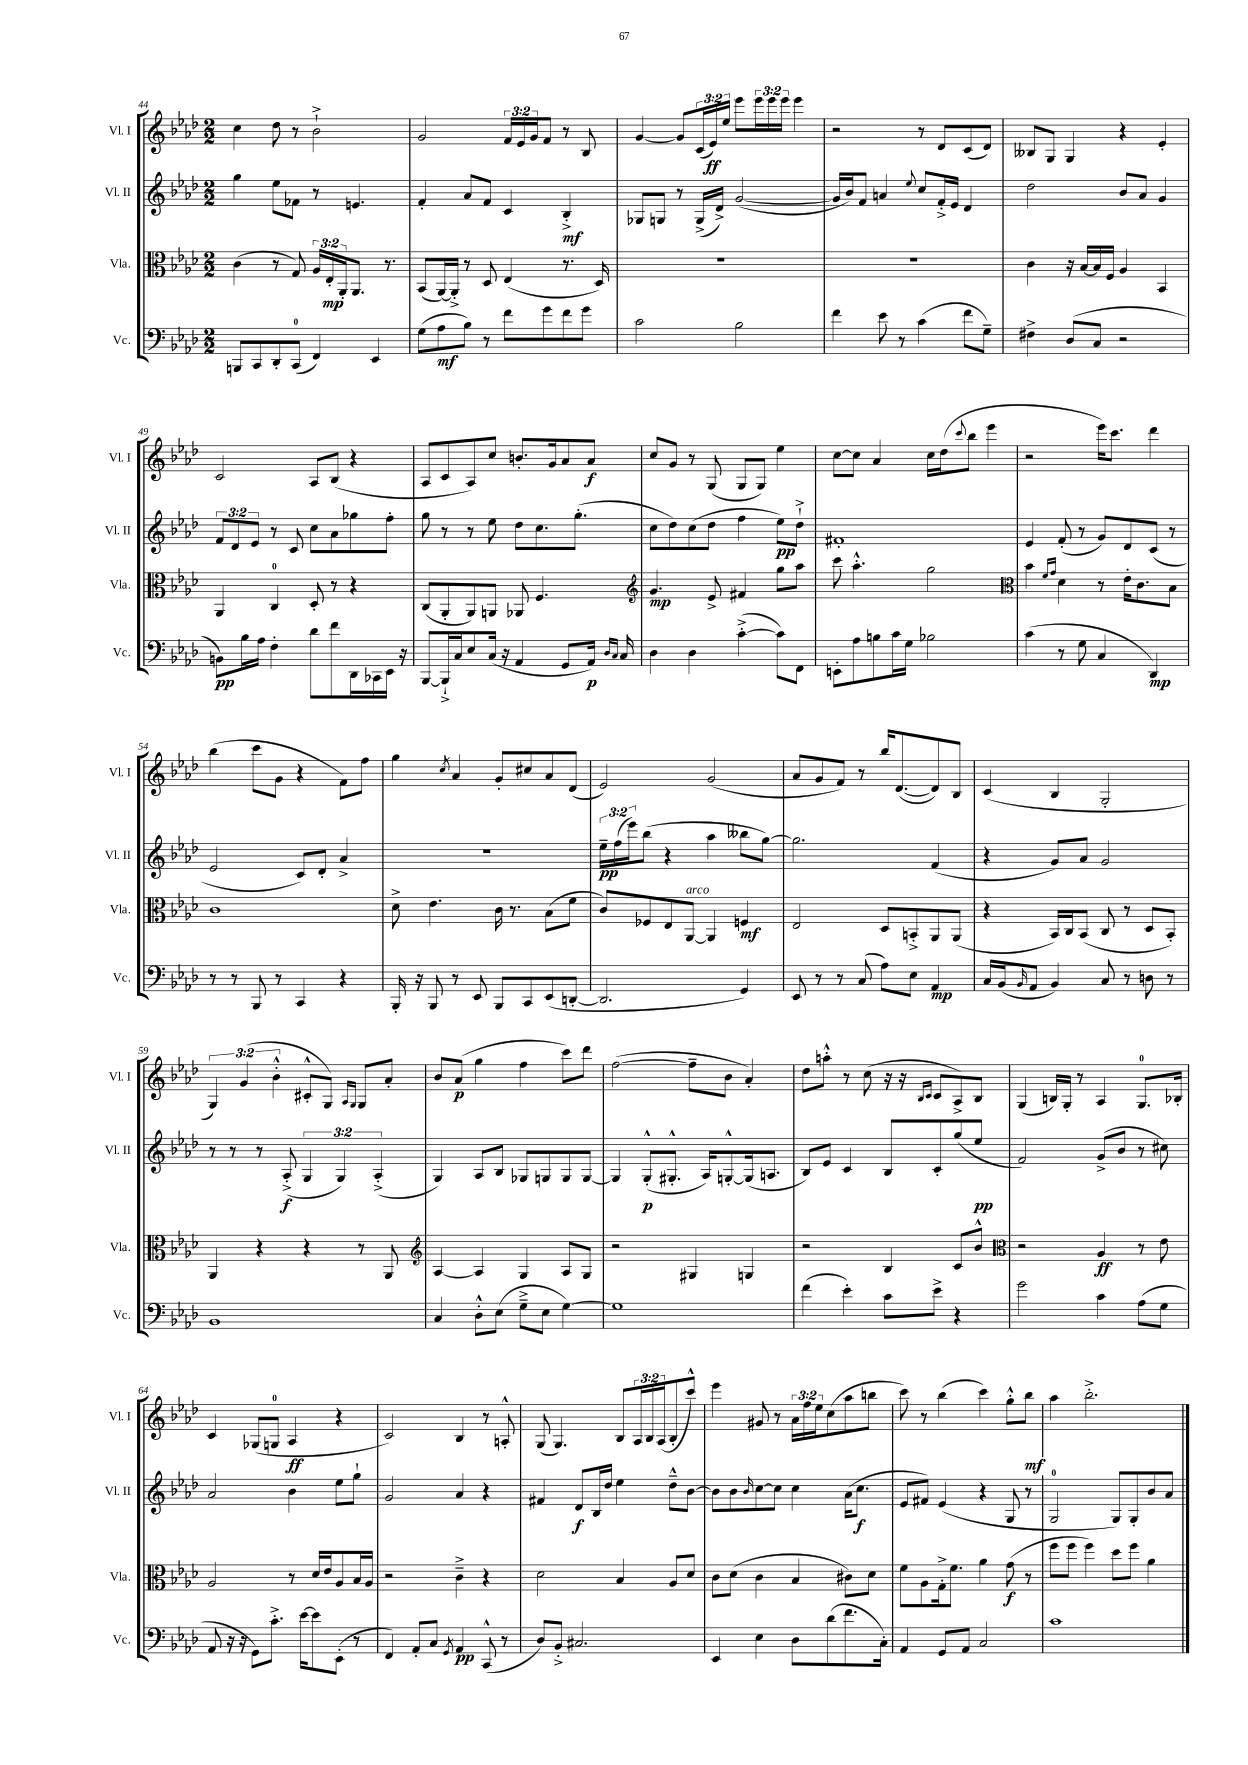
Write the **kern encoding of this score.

**kern	**dynam	**kern	**dynam	**kern	**dynam	**kern	**dynam
*part4	*part4	*part3	*part3	*part2	*part2	*part1	*part1
*staff4	*staff4	*staff3	*staff3	*staff2	*staff2	*staff1	*staff1
*I"Vc.	*	*I"Vla.	*	*I"Vl. II	*	*I"Vl. I	*
*I'Vc.	*	*I'Vla.	*	*I'Vl. II	*	*I'Vl. I	*
*clefF4	*	*clefC3	*	*clefG2	*	*clefG2	*
*k[b-e-a-d-]	*	*k[b-e-a-d-]	*	*k[b-e-a-d-]	*	*k[b-e-a-d-]	*
*M2/2	*	*M2/2	*	*M2/2	*	*M2/2	*
=44	=44	=44	=44	=44	=44	=44	=44
8BBBn/L	.	(4c\	.	4gg\	.	4cc\	.
8CC/	.	.	.	.	.	.	.
8DD-'/	.	8r	.	8ee-\L	.	8dd-\	.
(8CC/J	.	8G/)	.	8f-X\J	.	8r	.
4FF/)	.	24A-/LL	.	8r	.	2b-`^\	.
.	.	24E-'/	mp	.	.	.	.
.	.	24AA-'/J	.	.	.	.	.
.	.	8.AA-/J	.	4.en/	.	.	.
4EE-/	.	.	.	.	.	.	.
.	.	8.r	.	.	.	.	.
=45	=45	=45	=45	=45	=45	=45	=45
(8G\L	.	(8BB-/L	.	4f'/	.	2g/	.
8A-\	mf	[16AA-/L)	.	.	.	.	.
.	.	16AA-'^/JJ]	.	.	.	.	.
8B-\J)	.	8r	.	8a-/L	.	.	.
8r	.	8D-/	.	8f/J	.	.	.
8f\L	.	(4E-/	.	4c/	.	24f/LL	.
.	.	.	.	.	.	24e-/	.
.	.	.	.	.	.	24g/J	.
8g\	.	.	.	.	.	8f/J	.
8f\	.	8.r	.	4B-'^/	mf	8r	.
8g\J	.	.	.	.	.	8B-/	.
.	.	16D-/)	.	.	.	.	.
=46	=46	=46	=46	=46	=46	=46	=46
2c\	.	1r	.	8G-X/L	.	[4g/	.
.	.	.	.	8Gn/J	.	.	.
.	.	.	.	8r	.	8g/L]	.
.	.	.	.	(16G^/LL	.	(24c/L	.
.	.	.	.	.	.	24e-/)	ff
.	.	.	.	16d-^/JJ)	.	.	.
.	.	.	.	.	.	24ee-/JJ	.
2B-\	.	.	.	([2g/	.	8eee-\L	.
.	.	.	.	.	.	24eee-\L	.
.	.	.	.	.	.	24eee-\	.
.	.	.	.	.	.	24eee-\JJ	.
.	.	.	.	.	.	4eee-\	.
=47	=47	=47	=47	=47	=47	=47	=47
4f\	.	1r	.	16g/LL]	.	2r	.
.	.	.	.	16b-/J)	.	.	.
.	.	.	.	8f/J	.	.	.
8e-\	.	.	.	4an/	.	.	.
8r	.	.	.	.	.	.	.
.	.	.	.	8qqee-/	.	.	.
(4c\	.	.	.	8cc/L	.	8r	.
.	.	.	.	16f'^/L	.	8d-/L	.
.	.	.	.	16e-/JJ	.	.	.
8f\L	.	.	.	4d-/	.	(8c/	.
8G~\J)	.	.	.	.	.	8d-/J)	.
=48	=48	=48	=48	=48	=48	=48	=48
4F#X^\	.	4c\	.	2dd-\	.	8B--X/L	.
.	.	.	.	.	.	8G/J	.
(8D-/L	.	16r	.	.	.	4G/	.
.	.	[16B-/LL	.	.	.	.	.
8C/J	.	16B-/]	.	.	.	.	.
.	.	16F/JJ	.	.	.	.	.
2r	.	4A-/	.	8b-/L	.	4r	.
.	.	.	.	8a-/J	.	.	.
.	.	4BB-/	.	4g/	.	4e-'/	.
!!LO:LB:g=z
=49	=49	=49	=49	=49	=49	=49	=49
8BBn\L)	pp	4AA-/	.	12f/L	.	2c/	.
.	.	.	.	12d-/	.	.	.
16B-\L	.	.	.	.	.	.	.
.	.	.	.	12e-/J	.	.	.
16A-\JJ	.	.	.	.	.	.	.
4F'\	.	4C/	.	8r	.	.	.
.	.	.	.	8c/	.	.	.
8d-\L	.	8D-'/	.	8cc\L	.	8A-/L	.
8f\	.	8r	.	8a-\	.	(8B-/J	.
16DD-\L	.	4r	.	8gg-X\	.	4r	.
16CC-X\	.	.	.	.	.	.	.
16EE-\JJ	.	.	.	8ff'\J	.	.	.
16r	.	.	.	.	.	.	.
=50	=50	=50	=50	=50	=50	=50	=50
[8BBB-/L	.	(8C/L	.	8gg\	.	8A-/L	.
16BBB-`^/L]	.	8AA-'/	.	8r	.	8c/	.
16C/J	.	.	.	.	.	.	.
8E-/	.	8AA-/)	.	8r	.	8A-/)	.
(16C/Jk	.	8AAn/J	.	8ee-\	.	8cc/J	.
16r	.	.	.	.	.	.	.
4AA-/	.	8AA-X/	.	8dd-\L	.	8.bn'/L	.
.	.	4.F/	.	8.cc\	.	.	.
.	.	.	.	.	.	16g/k	.
8GG/L	.	.	.	.	.	8a-/	.
.	.	.	.	(8.gg'\J	.	.	.
16AA-/Jk)	p	.	.	.	.	8a-/J	f
16qqD-/LL	.	.	.	.	.	.	.
16qqC/JJ	.	.	.	.	.	.	.
16C/	.	.	.	.	.	.	.
=51	=51	=51	=51	=51	=51	=51	=51
*	*	*clefG2	*	*	*	*	*
4D-\	.	4.g/	mp	8cc\L	.	8cc/L	.
.	.	.	.	8dd-\)	.	8g/J	.
4D-\	.	.	.	(8cc\	.	8r	.
.	.	8e-^/	.	8dd-\J	.	(8G/	.
([4c'^\	.	4f#X/	.	4ff\	.	8G/L	.
.	.	.	.	.	.	8G/J)	.
8c\L])	.	8gg\L	.	8ee-\L)	pp	4ee-\	.
8FF\J	.	8aa-\J	.	8dd-`^\J	.	.	.
=52	=52	=52	=52	=52	=52	=52	=52
8EEn'\L	.	8ccc\	.	1f#X'	.	[8cc\L	.
8A-\	.	4.aa-'^^\	.	.	.	8cc\J]	.
8Bn\	.	.	.	.	.	4a-/	.
16c\L	.	.	.	.	.	.	.
16G\JJ	.	.	.	.	.	.	.
2B-X\	.	2gg\	.	.	.	16cc\LL	.
.	.	.	.	.	.	(16dd-\J	.
.	.	.	.	.	.	8qqccc/	.
.	.	.	.	.	.	8bb-\J	.
.	.	.	.	.	.	4eee-\	.
=53	=53	=53	=53	=53	=53	=53	=53
*	*	*clefC3	*	*	*	*	*
(4c\	.	4b-\	.	4e-/	.	2r	.
.	.	16qqf/LL	.	.	.	.	.
.	.	16qqg/JJ	.	.	.	.	.
8r	.	4d-\	.	(8f'/	.	.	.
8G\	.	.	.	8r	.	.	.
4C/	.	8r	.	8g/L)	.	16eee-\KL)	.
.	.	.	.	.	.	8.ccc\J	.
.	.	16e-'\KL	.	8d-/	.	.	.
.	.	8.c\	.	.	.	.	.
4DD-/)	mp	.	.	(8c/J	.	4ddd-\	.
.	.	8B-\J	.	8r	.	.	.
!!LO:LB:g=z
=54	=54	=54	=54	=54	=54	=54	=54
8r	.	1c	.	2e-/	.	(4bb-\	.
8r	.	.	.	.	.	.	.
8BBB-/	.	.	.	.	.	8ccc\L	.
8r	.	.	.	.	.	8g\J	.
4CC/	.	.	.	8c/L)	.	4r	.
.	.	.	.	8d-'/J	.	.	.
4r	.	.	.	4a-^/	.	8f\L)	.
.	.	.	.	.	.	8ff\J	.
=55	=55	=55	=55	=55	=55	=55	=55
16BBB-'/	.	8d-^\	.	1r	.	4gg\	.
16r	.	.	.	.	.	.	.
8BBB-/	.	4.e-\	.	.	.	.	.
.	.	.	.	.	.	8qcc/	.
8r	.	.	.	.	.	4a-/	.
8EE-/	.	.	.	.	.	.	.
8BBB-/L	.	16c\	.	.	.	8g'/L	.
.	.	8.r	.	.	.	.	.
8CC/	.	.	.	.	.	8cc#X/	.
(8EE-/	.	(8B-\L	.	.	.	8a-/	.
[8DDn'/J	.	8f\J	.	.	.	(8d-/J	.
=56	=56	=56	=56	=56	=56	=56	=56
2.DD/]	.	8c/L)	.	24ee-~\LL	pp	2e-/)	.
.	.	.	.	(24ff\	.	.	.
.	.	.	.	24eee-\J)	.	.	.
.	.	8F-X/	.	(8bb-\J	.	.	.
.	.	8E-/	.	4r	.	.	.
!	!	!LO:TX:a:i:t=arco	!	!	!	!	!
.	.	[8AA-/J	.	.	.	.	.
.	.	4AA-/]	.	4aa-\	.	(2g/	.
4GG/)	.	4Fn/	mf	8bb--X\L	.	.	.
.	.	.	.	[8gg\J)	.	.	.
=57	=57	=57	=57	=57	=57	=57	=57
8EE-/	.	2E-/	.	2.gg\]	.	8a-/L	.
8r	.	.	.	.	.	8g/	.
8r	.	.	.	.	.	8f/J)	.
(8C/	.	.	.	.	.	8r	.
8A-\L)	.	8D-/L	.	.	.	16bb-/KL	.
.	.	.	.	.	.	([8.d-/	.
8E-\J	.	8BBn'^/	.	.	.	.	.
4AA-/	mp	8AA-/	.	(4f/	.	8d-/])	.
.	.	(8AA-/J	.	.	.	8B-/J	.
=58	=58	=58	=58	=58	=58	=58	=58
16C/LL	.	4r	.	4r	.	(4c/	.
(16BB-/J	.	.	.	.	.	.	.
16qqBB-/	.	.	.	.	.	.	.
8AA-/J	.	.	.	.	.	.	.
4BB-/)	.	16BB-/LL)	.	8g/L)	.	4B-/	.
.	.	16C/J	.	.	.	.	.
.	.	(8BB-/J	.	8a-/J	.	.	.
8C/	.	8C/	.	2g/	.	2G'/	.
8r	.	8r	.	.	.	.	.
8Dn\	.	8D-/L	.	.	.	.	.
8r	.	8BB-'/J)	.	.	.	.	.
!!LO:LB:g=z
=59	=59	=59	=59	=59	=59	=59	=59
1BB-	.	4AA-/	.	8r	.	6G/)	.
.	.	.	.	8r	.	.	.
.	.	.	.	.	.	(6g/	.
.	.	4r	.	8r	.	.	.
.	.	.	.	.	.	6b-'^^\	.
.	.	.	.	(8A-'^/	f	.	.
.	.	4r	.	6G/	.	8c#X'^^/L	.
.	.	.	.	.	.	8G/J)	.
.	.	.	.	6G/)	.	.	.
.	.	.	.	.	.	16qqA-/LL	.
.	.	.	.	.	.	16qqG/JJ	.
.	.	8r	.	.	.	8G/L	.
.	.	.	.	(6A-'^/	.	.	.
.	.	8AA-/	.	.	.	8a-'/J	.
=60	=60	=60	=60	=60	=60	=60	=60
*	*	*clefG2	*	*	*	*	*
4C/	.	[4A-/	.	4G/)	.	8b-/L	.
.	.	.	.	.	.	(8a-/J	p
8D-'^^\L	.	4A-/]	.	8A-/L	.	4gg\	.
(8E-\J	.	.	.	8B-/J	.	.	.
8G~^\L	.	4G/	.	8G-X/L	.	4ff\	.
8E-\J	.	.	.	8Gn/	.	.	.
[4G\)	.	8A-/L	.	8G/	.	8ccc\L)	.
.	.	8G/J	.	[8G/J	.	8ddd-\J	.
=61	=61	=61	=61	=61	=61	=61	=61
1G]	.	2r	.	4G/]	.	([2ff\	.
.	.	.	.	(8G'^^/L	p	.	.
.	.	.	.	8.G#X'^^/J	.	.	.
.	.	4G#X/	.	.	.	8ff~\L]	.
.	.	.	.	16A-/KL)	.	.	.
.	.	.	.	[8Gn'^^/	.	8b-\J	.
.	.	4Gn/	.	(16G/k]	.	4a-'/)	.
.	.	.	.	8.An/J	.	.	.
=62	=62	=62	=62	=62	=62	=62	=62
(4f\	.	2r	.	8B-/L)	.	8dd-\L	.
.	.	.	.	8e-/J	.	8aan'^^\J	.
4e-'\)	.	.	.	4c/	.	8r	.
.	.	.	.	.	.	(8cc\	.
8c\L	.	4B-/	.	8B-/L	.	16r	.
.	.	.	.	.	.	16r	.
.	.	.	.	.	.	16qqB-/LL	.
.	.	.	.	.	.	16qqc/JJ	.
8e-^\J	.	.	.	8c'/	.	8c/L	.
4r	.	8c/L	.	(8gg/	.	8A-^/)	.
.	.	8b-^^/J	.	8ee-/J	pp	8B-/J	.
=63	=63	=63	=63	=63	=63	=63	=63
*	*	*clefC3	*	*	*	*	*
2g\	.	2r	.	2f/)	.	(4G/	.
.	.	.	.	.	.	16Bn/LL)	.
.	.	.	.	.	.	16G'/JJ	.
.	.	.	.	.	.	8r	.
4c\	.	4A-/	ff	(8g^/L	.	4A-/	.
.	.	.	.	8b-/J	.	.	.
(8A-\L	.	8r	.	8r	.	8.G/L	.
8G\J	.	8e-\	.	8cc#X\)	.	.	.
.	.	.	.	.	.	16B-X'/Jk	.
!!LO:LB:g=z
=64	=64	=64	=64	=64	=64	=64	=64
8AA-/	.	2A-/	.	2a-/	.	4c/	.
16r	.	.	.	.	.	.	.
16r	.	.	.	.	.	.	.
8GG\L)	.	.	.	.	.	(8G-X/L	.
8.c'^\J	.	.	.	.	.	8Gn/J	.
.	.	8r	.	4b-\	.	4A-/	ff
[16e-\KL	.	.	.	.	.	.	.
8e-\]	.	16d-/LL	.	.	.	.	.
.	.	16e-/J	.	.	.	.	.
(8EE-'\J	.	8A-/	.	8ee-\L	.	4r	.
8r	.	16B-/L	.	8gg`\J	.	.	.
.	.	16A-/JJ	.	.	.	.	.
=65	=65	=65	=65	=65	=65	=65	=65
4FF/)	.	2r	.	2g/	.	2c/)	.
8AA-'/L	.	.	.	.	.	.	.
8C/J	.	.	.	.	.	.	.
8qGG/	.	.	.	.	.	.	.
4AA-/	pp	4c~^\	.	4a-/	.	4B-/	.
(8CC^^/	.	4r	.	4r	.	8r	.
8r	.	.	.	.	.	8An'^^/	.
=66	=66	=66	=66	=66	=66	=66	=66
8D-/L)	.	2d-\	.	4f#X/	.	(8G/	.
8BB-'^/J	.	.	.	.	.	4.G/)	.
2.C#X/	.	.	.	8d-/L	f	.	.
.	.	.	.	16B-/L	.	.	.
.	.	.	.	16dd-/JJ	.	.	.
.	.	4B-/	.	4ee-\	.	8B-/L	.
.	.	.	.	.	.	24A-/L	.
.	.	.	.	.	.	24B-/	.
.	.	.	.	.	.	(24A-/J	.
.	.	8A-/L	.	8dd-~^^\L	.	8B-'/	.
.	.	8d-/J	.	[8b-\J	.	8ccc^^/J)	.
=67	=67	=67	=67	=67	=67	=67	=67
4EE-/	.	8c\L	.	8b-\L]	.	4eee-\	.
.	.	(8d-\J	.	8b-\	.	.	.
.	.	.	.	16qqb-/	.	.	.
4E-\	.	4c\	.	[8cc\	.	8g#X/	.
.	.	.	.	8cc\J]	.	8r	.
8D-\L	.	4B-/	.	4cc\	.	24a-\LL	.
.	.	.	.	.	.	24ff\	.
.	.	.	.	.	.	24ee-\J	.
(8d-\	.	.	.	.	.	(8cc\	.
8.f\	.	8c#X\L)	.	(16a-\KL	.	8aa-\	.
.	.	.	.	8.cc\J	f	.	.
.	.	8d-\J	.	.	.	8bbn\J	.
16C'\Jk)	.	.	.	.	.	.	.
=68	=68	=68	=68	=68	=68	=68	=68
4AA-/	.	8f\L	.	8e-/L	.	8ccc\)	.
.	.	8A-\	.	8f#X/J)	.	8r	.
8GG/L	.	16G'^\k	.	(4e-/	.	(4bb-\	.
.	.	8.f\J	.	.	.	.	.
8AA-/J	.	.	.	.	.	.	.
2C/	.	4a-\	.	4r	.	4ccc\)	.
.	.	(8g\	f	8G/	.	8gg'^^\L	.
.	.	8r	.	8r	.	8bb-\J	mf
=69	=69	=69	=69	=69	=69	=69	=69
1c	.	8ff\L	.	2G/	.	4aa-\	.
.	.	8ff\J	.	.	.	.	.
.	.	4ff\)	.	.	.	2.bb-'^\	.
.	.	8dd-\L	.	8G/L)	.	.	.
.	.	8ff\J	.	8G'/	.	.	.
.	.	4a-\	.	8b-/	.	.	.
.	.	.	.	8a-/J	.	.	.
==	==	==	==	==	==	==	==
*-	*-	*-	*-	*-	*-	*-	*-
